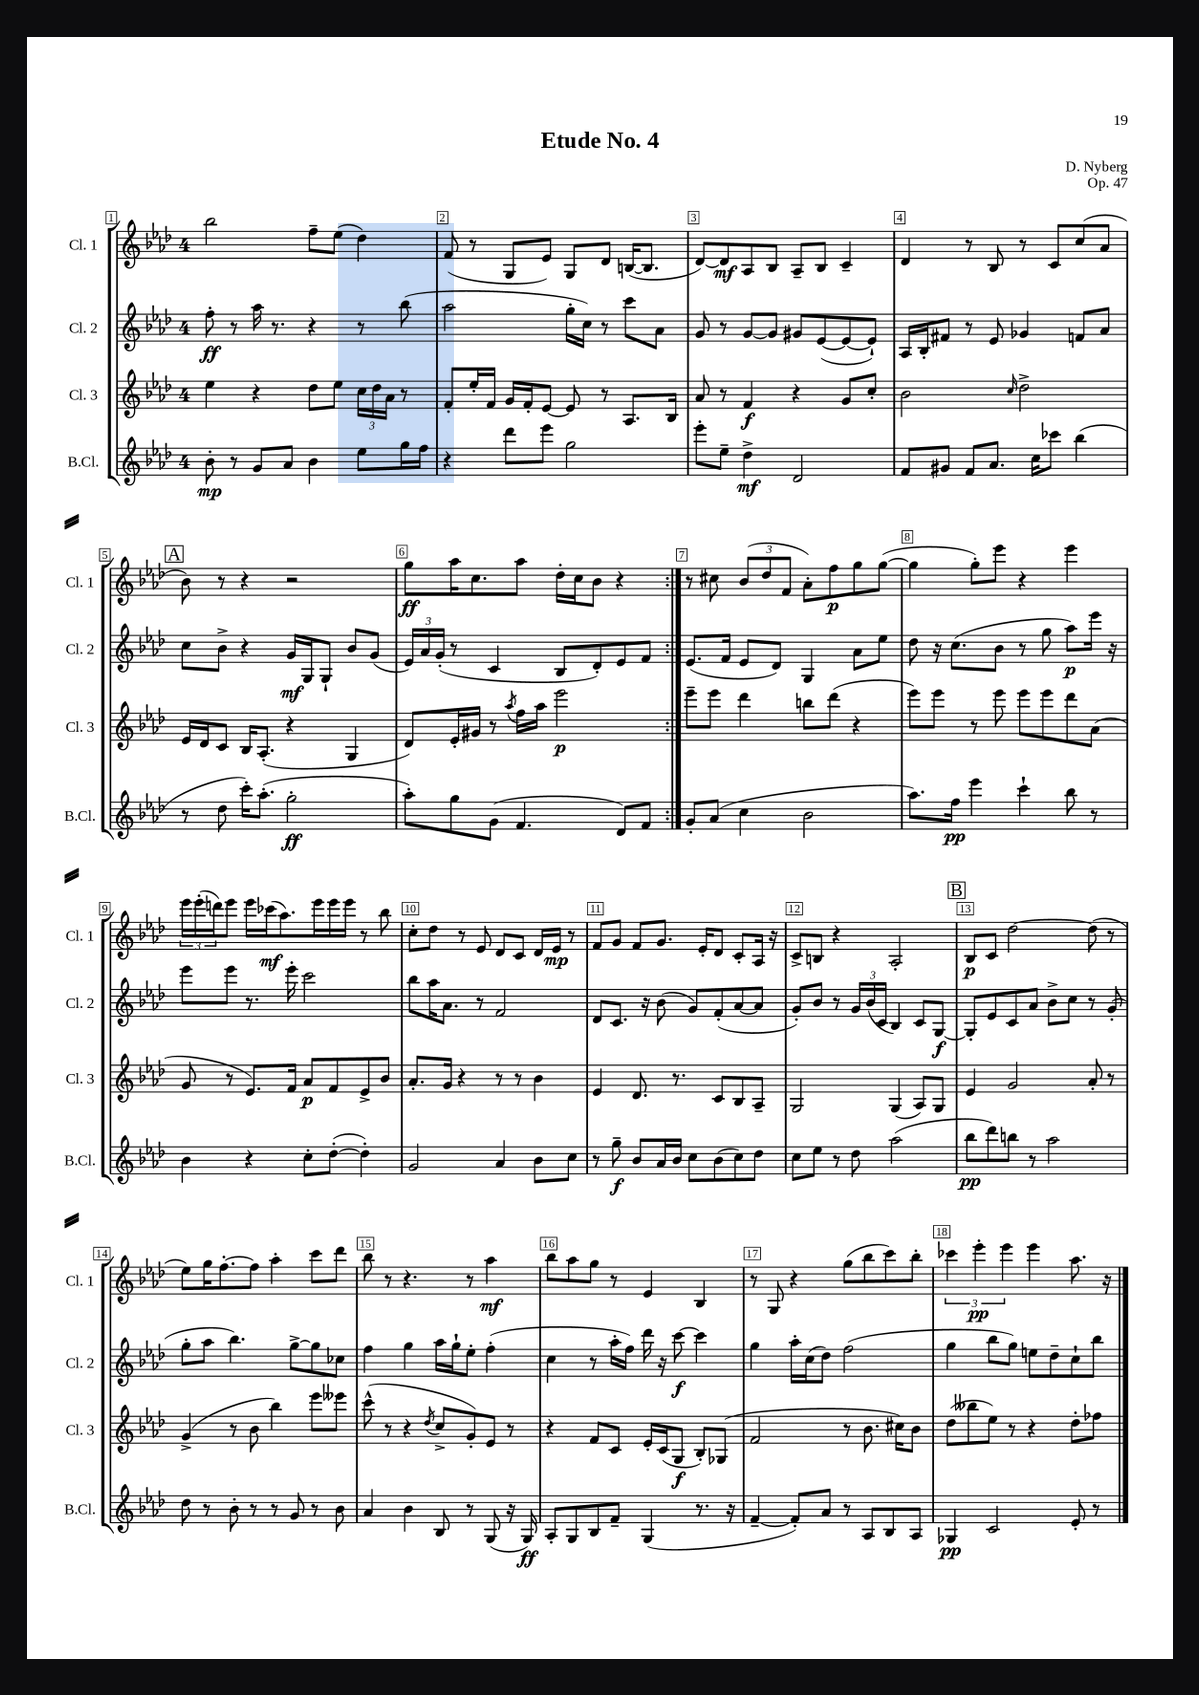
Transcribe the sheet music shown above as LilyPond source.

\header { title = "Etude No. 4" composer = "D. Nyberg" opus = "Op. 47" }
<<
\new StaffGroup <<
\new Staff = "s0" \with { instrumentName = "Cl. 1" shortInstrumentName = "Cl. 1" } {
    \clef treble \key aes \major \once \override Staff.TimeSignature.style = #'single-digit \time 4/4
    \repeat volta 2 { bes''2 f''8-- ees''8( des''4) |
    f'8( r8 g8 ees'8) g8 des'8 b16~( b8. |
    des'8~) des'8\mf aes8 bes8 aes8-- bes8 c'4-- |
    des'4 r8 bes8 r8 c'8 c''8( aes'8 |
    \mark \markup { \box "A" } bes'8) r8 r4 r2 |
    g''8\ff aes''16 c''8. aes''8 des''16-. c''16 bes'8 r4 | }
    r8 cis''8 \tuplet 3/2 { bes'8( des''8 f'8 } aes'8-.) f''8\p g''8 g''8~( |
    g''4 g''8-.) ees'''8 r4 ees'''4 |
    \tuplet 3/2 { ees'''16 ees'''16-.( d'''16) } ees'''8 ees'''16 ces'''16\mf( aes''8.) ees'''16 ees'''16 ees'''16 r8 bes''8 |
    c''8-. des''8 r8 ees'8 des'8 c'8 des'16 ees'16\mp r8 |
    f'8 g'8 f'8 g'8. ees'16-. des'8 c'8-. aes16 r16 |
    c'8-> b8 r4 aes2-. |
    \mark \markup { \box "B" } bes8\p c'8 des''2~ des''8( r8 |
    ees''8) g''16 f''8.~-. f''8 aes''4-. c'''8 des'''8 |
    bes''8 r8 r4. r8 aes''4\mf |
    bes''8 aes''8 g''8 r8 ees'4 bes4 |
    r8 g8 r4 g''8( bes''8 c'''8) bes''8-. |
    \tuplet 3/2 { ces'''4 ees'''4-.\pp ees'''4 } ees'''4 aes''8. r16 \bar "|." |
}
\new Staff = "s1" \with { instrumentName = "Cl. 2" shortInstrumentName = "Cl. 2" } {
    \clef treble \key aes \major \once \override Staff.TimeSignature.style = #'single-digit \time 4/4
    \repeat volta 2 { f''8-.\ff r8 aes''16 r8. r4 r8 bes''8( |
    aes''2 g''16-. c''16) r8 c'''8 aes'8 |
    g'8 r8 g'8~ g'8 gis'8 ees'8~( ees'8~ ees'8-!) |
    aes16 bes16-. fis'8 r8 ees'8 ges'4 f'8 aes'8 |
    \mark \markup { \box "A" } c''8 bes'8-> r4 g'16\mf g16 g8-! bes'8 g'8( |
    \tuplet 3/2 { ees'16) aes'16 g'16-.( } r8 c'4 bes8 des'8-.) ees'8 f'8 | }
    ees'8.( f'16 ees'8 des'8) g4 aes'8 ees''8 |
    des''8 r16 c''8.( bes'8 r8 g''8 aes''8\p) ees'''16 r16 |
    ees'''8 ees'''8 r8. ees'''16-. c'''2 |
    bes''8 aes''16 aes'8. r8 f'2 |
    des'8 c'8. r16 bes'8( g'8) f'8-.( aes'8~ aes'8 |
    g'8-.) bes'8 r8 \tuplet 3/2 { g'16 bes'16( c'16 } bes4) c'8 g8~\f |
    \mark \markup { \box "B" } g8-. ees'8 c'8 aes'8 bes'8-> c''8 r8 g'8-.( |
    g''8-. aes''8 bes''4.) g''8~-> g''8 ces''8 |
    f''4 g''4 aes''16 g''16-! ees''8-. f''4-.( |
    c''4 r8 aes''16-. f''16) des'''16 r16 c'''8~\f c'''4 |
    g''4 aes''16-. c''16( des''8) f''2( |
    g''4 bes''8 g''8) e''8 des''8-- c''8-! bes''8 \bar "|." |
}
\new Staff = "s2" \with { instrumentName = "Cl. 3" shortInstrumentName = "Cl. 3" } {
    \clef treble \key aes \major \once \override Staff.TimeSignature.style = #'single-digit \time 4/4
    \repeat volta 2 { ees''4 r4 des''8 ees''8 \tuplet 3/2 { c''16 des''16 aes'16 } r8 |
    f'8-. ees''16-. f'16 g'16 f'16-. ees'8~ ees'8 r8 aes8. bes16 |
    aes'8 r8 f'4\f r4 g'8 c''8-. |
    bes'2 \grace { c''16 } des''2-> |
    \mark \markup { \box "A" } ees'16 des'16 c'8 bes16 aes8.-.( r4 g4 |
    des'8) ees'16-. gis'16 r8 \acciaccatura { aes''8 } f''16 aes''16 ees'''2\p | }
    ees'''8-- ees'''8 des'''4 b''8 des'''8( r4 |
    ees'''8) ees'''8 r8 ees'''8 ees'''8 ees'''8 des'''8 aes'8( |
    g'8 r8 ees'8.) f'16 aes'8\p f'8 ees'8-> bes'8 |
    aes'8.-. g'16 r4 r8 r8 bes'4 |
    ees'4 des'8. r8. c'8 bes8 aes8-- |
    g2 g4( aes8) g8 |
    \mark \markup { \box "B" } ees'4 g'2 aes'8-. r8 |
    g'4->( r8 bes'8 bes''4) ees'''8 eeses'''8 |
    c'''8-^( r8 r4 \acciaccatura { des''8 } c''8-> g'8-.) ees'8 r8 |
    r4 f'8 c'8 ees'16-. c'16( g8\f bes8-.) ges8( |
    f'2 r8 bes'8. cis''16) bes'8 |
    des''8( beses''8 ees''8) r8 r4 des''8-. fes''8 \bar "|." |
}
\new Staff = "s3" \with { instrumentName = "B.Cl." shortInstrumentName = "B.Cl." } {
    \clef treble \key aes \major \once \override Staff.TimeSignature.style = #'single-digit \time 4/4
    \repeat volta 2 { bes'8-.\mp r8 g'8 aes'8 bes'4 ees''8 g''16 f''16 |
    r4 des'''8 ees'''8 g''2 |
    ees'''8-. ees''8-- des''4->\mf des'2 |
    f'8 gis'8 f'8 aes'8. c''16 ces'''8 bes''4( |
    \mark \markup { \box "A" } r8 des''8 c'''16-.) aes''8.-.( g''2-.\ff |
    aes''8-.) g''8 g'8( f'4. des'8) f'8 | }
    g'8-. aes'8( c''4 bes'2 |
    aes''8.) f''16\pp ees'''4 c'''4-! bes''8 r8 |
    bes'4 r4 c''8-. des''8~-.( des''4-.) |
    g'2 aes'4 bes'8 c''8 |
    r8 g''8--\f bes'8 aes'16 bes'16 c''8 bes'8( c''8) des''8 |
    c''8 ees''8 r8 des''8 aes''2( |
    \mark \markup { \box "B" } bes''8\pp des'''8) b''8 r8 aes''2 |
    des''8 r8 bes'8-. r8 r8 g'8 r8 bes'8 |
    aes'4 bes'4 bes8 r8 g8( r16 g16\ff) |
    aes8-. g8 bes8 f'8-- g4( r8. r16 |
    f'4~-- f'8-.) aes'8 r8 aes8 bes8 aes8 |
    ges4\pp c'2 ees'8-. r8 \bar "|." |
}
>>
>>
\layout { \context { \Score \override BarNumber.break-visibility = ##(#f #t #t) barNumberVisibility = #all-bar-numbers-visible \override BarNumber.stencil = #(make-stencil-boxer 0.1 0.3 ly:text-interface::print) } }
